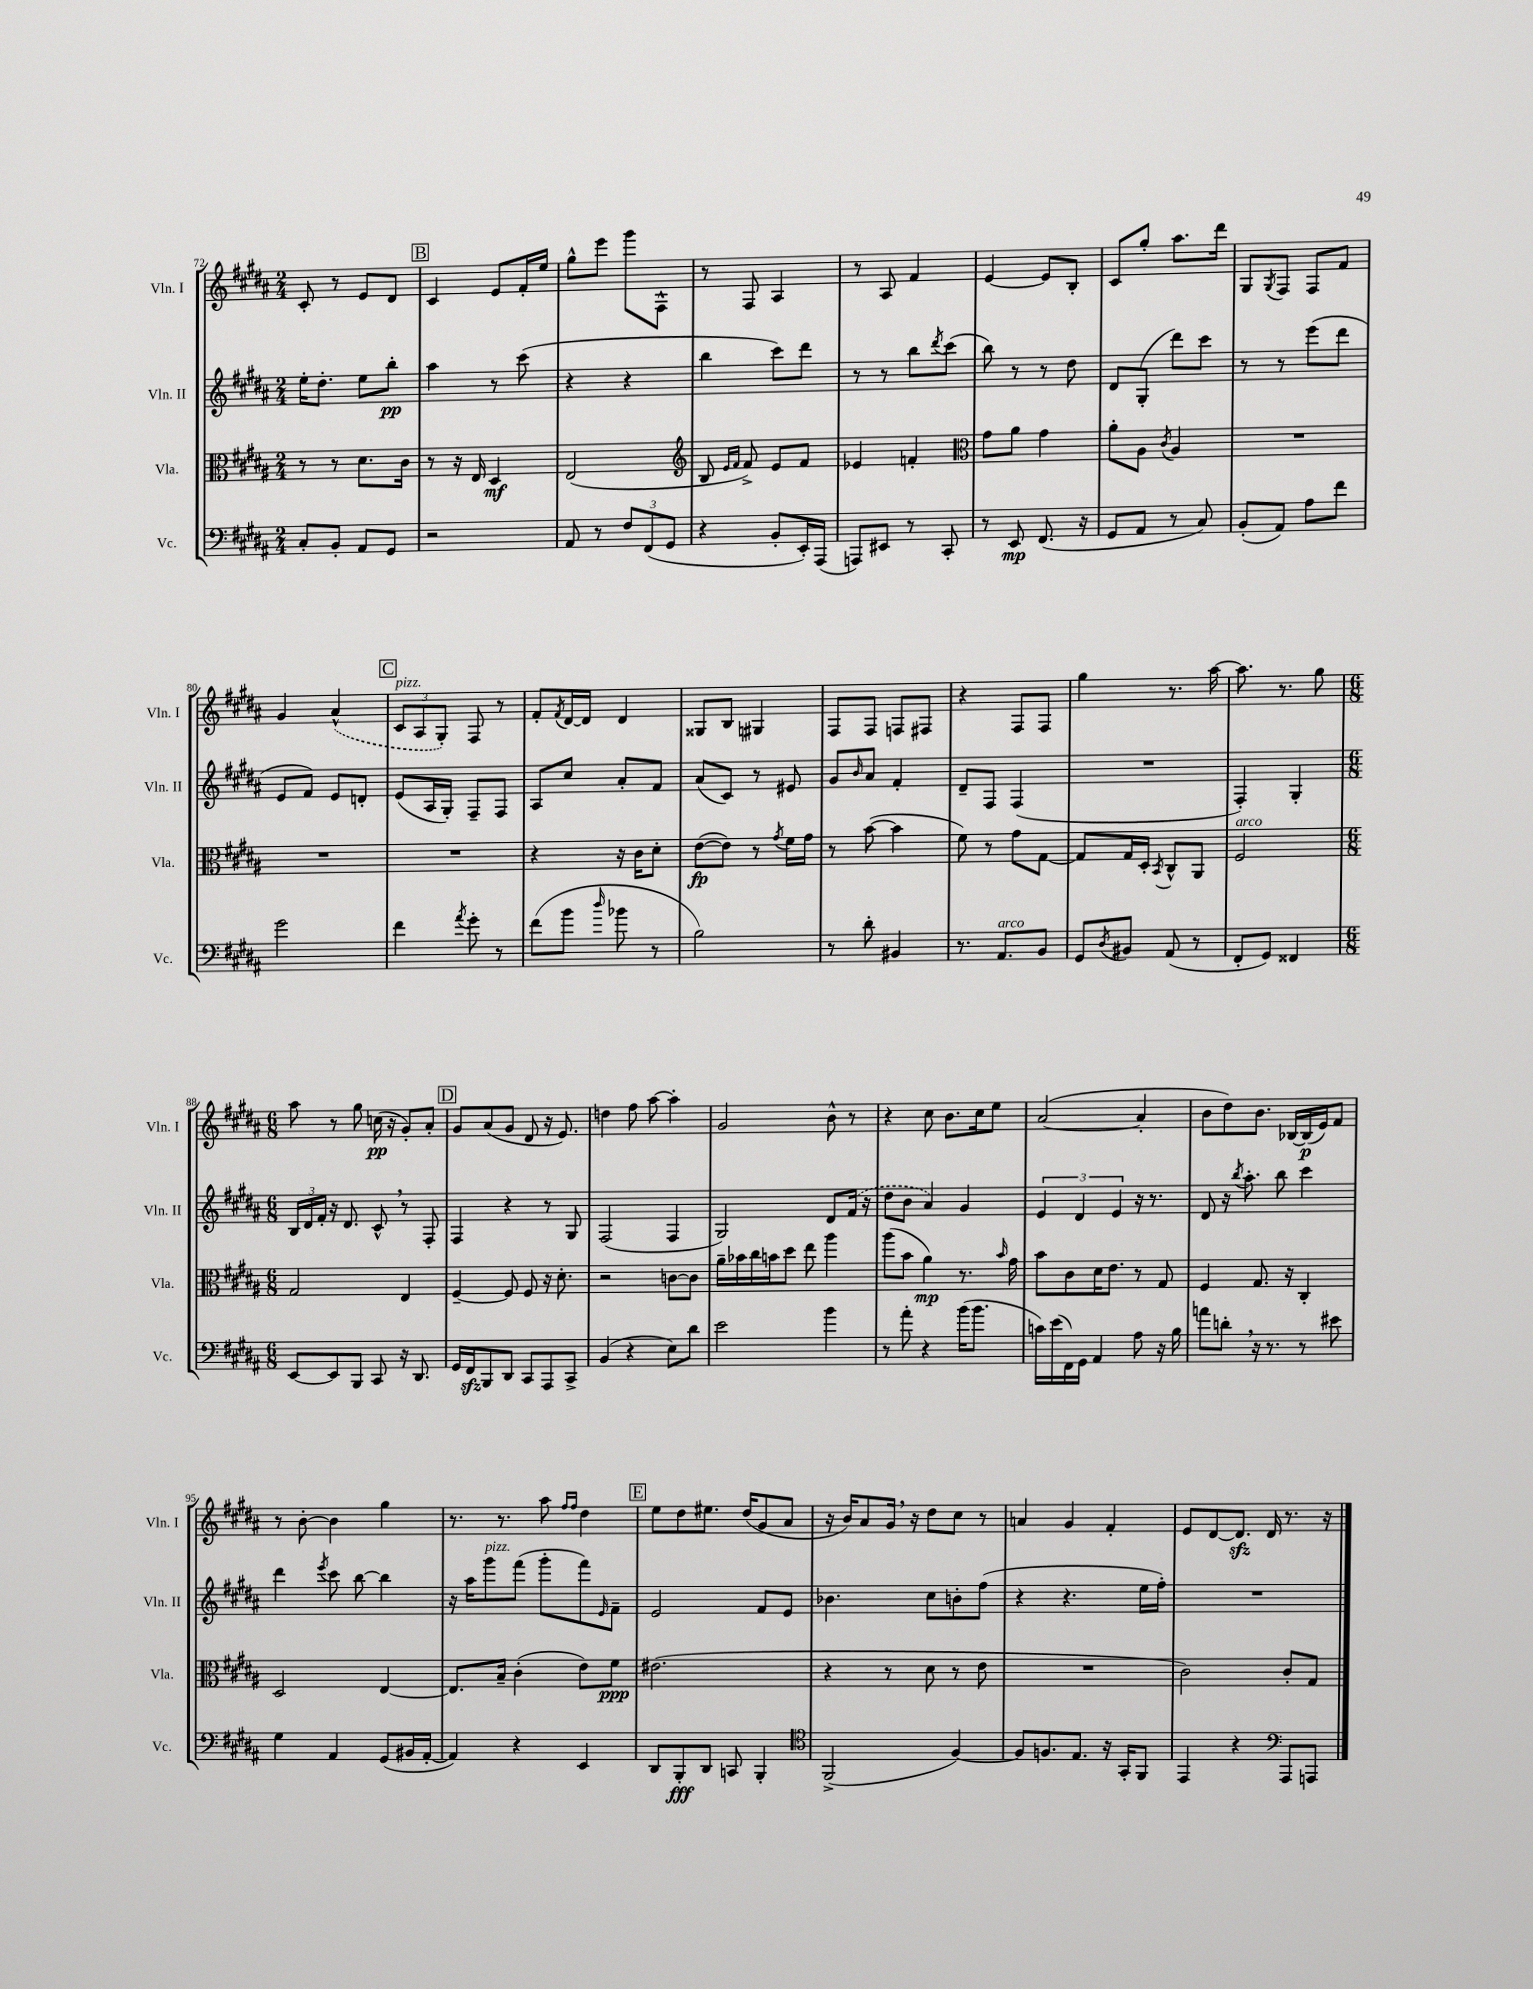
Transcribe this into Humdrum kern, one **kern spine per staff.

**kern	**dynam	**kern	**dynam	**kern	**dynam	**kern	**dynam
*part4	*part4	*part3	*part3	*part2	*part2	*part1	*part1
*staff4	*staff4	*staff3	*staff3	*staff2	*staff2	*staff1	*staff1
*I"Vc.	*	*I"Vla.	*	*I"Vln. II	*	*I"Vln. I	*
*I'Vc.	*	*I'Vla.	*	*I'Vln. II	*	*I'Vln. I	*
*clefF4	*	*clefC3	*	*clefG2	*	*clefG2	*
*k[f#c#g#d#a#]	*	*k[f#c#g#d#a#]	*	*k[f#c#g#d#a#]	*	*k[f#c#g#d#a#]	*
*M2/4	*	*M2/4	*	*M2/4	*	*M2/4	*
=72	=72	=72	=72	=72	=72	=72	=72
8C#'/L	.	8r	.	16ee'\KL	.	8c#'/	.
.	.	.	.	8.dd#'\J	.	.	.
8BB'/J	.	8r	.	.	.	8r	.
8AA#/L	.	8.d#\L	.	8ee\L	.	8e/L	.
8GG#/J	.	.	.	8bb'\J	pp	8d#/J	.
.	.	16c#\Jk	.	.	.	.	.
!!LO:REH:place=s1:t=B
=73	=73	=73	=73	=73	=73	=73	=73
2r	.	8r	.	4aa#\	.	4c#/	.
.	.	16r	.	.	.	.	.
.	.	16E/	.	.	.	.	.
.	.	4D#/	mf	8r	.	8e/L	.
.	.	.	.	(8ccc#\	.	16f#'/L	.
.	.	.	.	.	.	16ee/JJ	.
=74	=74	=74	=74	=74	=74	=74	=74
8AA#/	.	(2E/	.	4r	.	8gg#^^\L	.
8r	.	.	.	.	.	8eee\J	.
12F#/L	.	.	.	4r	.	8ggg#\L	.
(12FF#/	.	.	.	.	.	.	.
.	.	.	.	.	.	8F#^^\J	.
12GG#/J	.	.	.	.	.	.	.
=75	=75	=75	=75	=75	=75	=75	=75
*	*	*clefG2	*	*	*	*	*
4r	.	8B/	.	4bb\	.	8r	.
.	.	16qqe/LL	.	.	.	.	.
.	.	16qqf#/JJ	.	.	.	.	.
.	.	8f#^/)	.	.	.	8F#/	.
8BB'/L	.	8e/L	.	8ccc#\L)	.	4A#/	.
16EE'/L)	.	8f#/J	.	8ddd#\J	.	.	.
(16AAA#/JJ	.	.	.	.	.	.	.
=76	=76	=76	=76	=76	=76	=76	=76
8AAAn/L)	.	4e-X/	.	8r	.	8r	.
8EE#X/J	.	.	.	8r	.	8A#/	.
8r	.	4fn'/	.	8bb\L	.	4f#/	.
.	.	.	.	8qddd#/	.	.	.
8CC#'/	.	.	.	(8ccc#\J	.	.	.
=77	=77	=77	=77	=77	=77	=77	=77
*	*	*clefC3	*	*	*	*	*
8r	.	8g#\L	.	8bb\)	.	[4e/	.
8EE/	mp	8a#\J	.	8r	.	.	.
(8.FF#/	.	4g#\	.	8r	.	8e/L]	.
.	.	.	.	8dd#\	.	8B'/J	.
16r	.	.	.	.	.	.	.
=78	=78	=78	=78	=78	=78	=78	=78
8GG#/L	.	8a#'\L	.	8d#/L	.	8c#/L	.
8AA#/J	.	8A#\J	.	(8G#'/J	.	8gg#'/J	.
.	.	8qc#/	.	.	.	.	.
8r	.	4A#/	.	8ddd#\L)	.	8.aa#\L	.
8C#/)	.	.	.	8ccc#\J	.	.	.
.	.	.	.	.	.	16ddd#\Jk	.
=79	=79	=79	=79	=79	=79	=79	=79
(8BB'/L	.	2r	.	8r	.	8G#/L	.
.	.	.	.	.	.	8qG#/	.
8AA#/J)	.	.	.	8r	.	8F#/J	.
8A#\L	.	.	.	(8eee\L	.	8F#/L	.
8f#\J	.	.	.	8ddd#\J	.	8f#/J	.
!!LO:LB:g=z
=80	=80	=80	=80	=80	=80	=80	=80
2g#\	.	2r	.	8e/L	.	4g#/	.
.	.	.	.	8f#/J)	.	.	.
.	.	.	.	8e/L	.	(4a#^^/	.
.	.	.	.	8dn'/J	.	.	.
!!LO:REH:place=s1:t=C
=81	=81	=81	=81	=81	=81	=81	=81
!	!	!	!	!	!	!LO:TX:a:i:t=pizz.	!
4f#\	.	2r	.	(8e/L	.	12c#/L	.
.	.	.	.	.	.	12A#/	.
.	.	.	.	16A#/L	.	.	.
.	.	.	.	.	.	12G#'/J)	.
.	.	.	.	16G#'/JJ)	.	.	.
8qa#/	.	.	.	.	.	.	.
8g#'\	.	.	.	8F#~/L	.	8F#/	.
8r	.	.	.	8F#/J	.	8r	.
=82	=82	=82	=82	=82	=82	=82	=82
(8f#\L	.	4r	.	8A#/L	.	8f#'/L	.
.	.	.	.	.	.	8qf#/	.
8b\J	.	.	.	8cc#/J	.	[16d#/L	.
.	.	.	.	.	.	16d#/JJ]	.
16qqdd#/	.	.	.	.	.	.	.
8b-X\	.	16r	.	8a#'/L	.	4d#/	.
.	.	16c#\KL	.	.	.	.	.
8r	.	8d#'\J	.	8f#/J	.	.	.
=83	=83	=83	=83	=83	=83	=83	=83
2B\)	.	([8e\L	fp	(8a#/L	.	8G##X/L	.
.	.	8e\J])	.	8c#/J)	.	8B/J	.
.	.	8r	.	8r	.	4G#X/	.
.	.	8qg#/	.	.	.	.	.
.	.	16f#\LL	.	8e#X/	.	.	.
.	.	16g#\JJ	.	.	.	.	.
=84	=84	=84	=84	=84	=84	=84	=84
8r	.	8r	.	8g#/L	.	8F#/L	.
.	.	.	.	16qqb/	.	.	.
8d#'\	.	([8b\	.	8a#/J	.	8F#/J	.
4BB#X/	.	4b\]	.	4f#'/	.	8Fn/L	.
.	.	.	.	.	.	8F#X/J	.
=85	=85	=85	=85	=85	=85	=85	=85
8.r	.	8f#\)	.	8d#~/L	.	4r	.
.	.	8r	.	8F#/J	.	.	.
!LO:TX:a:i:t=arco	!	!	!	!	!	!	!
8.AA#/L	.	.	.	.	.	.	.
.	.	8g#\L	.	(4F#/	.	8F#/L	.
8BB/J	.	[8G#\J	.	.	.	8F#/J	.
=86	=86	=86	=86	=86	=86	=86	=86
8GG#/L	.	8G#/L]	.	2r	.	4gg#\	.
8qD#/	.	.	.	.	.	.	.
8BB#X/J	.	16G#/L	.	.	.	.	.
.	.	16D#'/JJ	.	.	.	.	.
.	.	8qBB/	.	.	.	.	.
(8AA#/	.	8C#^^/L	.	.	.	8.r	.
8r	.	8AA#/J	.	.	.	.	.
.	.	.	.	.	.	[16aa#\	.
=87	=87	=87	=87	=87	=87	=87	=87
!	!	!LO:TX:a:i:t=arco	!	!	!	!	!
8FF#'/L	.	2F#/	.	4F#'/)	.	8.aa#\]	.
8GG#/J)	.	.	.	.	.	.	.
.	.	.	.	.	.	8.r	.
4FF##X/	.	.	.	4G#'/	.	.	.
.	.	.	.	.	.	8gg#\	.
!!LO:LB:g=z
=88	=88	=88	=88	=88	=88	=88	=88
*M6/8	*	*M6/8	*	*M6/8	*	*M6/8	*
[8EE/L	.	2G#/	.	24B/LL	.	8aa#\	.
.	.	.	.	24d#/	.	.	.
.	.	.	.	24f#'/JJ	.	.	.
8EE/]	.	.	.	16r	.	8r	.
.	.	.	.	8.d#/	.	.	.
8BBB/J	.	.	.	.	.	8gg#\	.
8CC#/	.	.	.	8c#^^,/	.	(16ccn\	pp
.	.	.	.	.	.	16r	.
16r	.	4E/	.	8r	.	8g#'/L)	.
8.DD#/	.	.	.	.	.	.	.
.	.	.	.	8F#'/	.	8a#'/J	.
!!LO:REH:place=s1:t=D
=89	=89	=89	=89	=89	=89	=89	=89
16GG#/LL	.	[4F#~/	.	4F#/	.	8g#/L	.
16FF#zz/J	.	.	.	.	.	.	.
8BBB/	.	.	.	.	.	(8a#/	.
8DD#/J	.	8F#/]	.	4r	.	8g#/J	.
8CC#/L	.	8F#/	.	.	.	8d#/	.
8AAA#/	.	16r	.	8r	.	16r	.
.	.	8.d#'\	.	.	.	8.e/)	.
8CC#^/J	.	.	.	8G#/	.	.	.
=90	=90	=90	=90	=90	=90	=90	=90
(4BB/	.	2r	.	(2F#/	.	4ddn\	.
4r	.	.	.	.	.	8ff#\	.
.	.	.	.	.	.	[8aa#\	.
8E\L)	.	[8cn\L	.	4F#/	.	4aa#'\]	.
8d#\J	.	8c\J]	.	.	.	.	.
=91	=91	=91	=91	=91	=91	=91	=91
2e\	.	16a#~\LL	.	2G#/)	.	2g#/	.
.	.	16b-X\	.	.	.	.	.
.	.	16cc#\	.	.	.	.	.
.	.	16bn\J	.	.	.	.	.
.	.	8dd#\J	.	.	.	.	.
.	.	8ee\	.	.	.	.	.
4b\	.	4aa#\	.	8d#/L	.	8b^^\	.
.	.	.	.	(16f#/Jk	.	8r	.
.	.	.	.	16r	.	.	.
=92	=92	=92	=92	=92	=92	=92	=92
8r	.	(8aa#\L	.	8dd#\L	.	4r	.
8a#'\	.	8b\J	.	8b\J	.	.	.
4r	.	4a#\)	mp	4a#/)	.	8cc#\	.
.	.	.	.	.	.	8.b\L	.
(16b\KL	.	8.r	.	4g#/	.	.	.
8.b\J	.	.	.	.	.	16cc#\k	.
.	.	.	.	.	.	8ee\J	.
.	.	16qqb/	.	.	.	.	.
.	.	16g#\	.	.	.	.	.
=93	=93	=93	=93	=93	=93	=93	=93
16cn\LL)	.	8b\L	.	6e/	.	([2a#/	.
(16e\	.	.	.	.	.	.	.
16FF#\)	.	8c#\	.	.	.	.	.
.	.	.	.	6d#/	.	.	.
16GG#\JJ	.	.	.	.	.	.	.
4AA#/	.	16d#\K	.	.	.	.	.
.	.	8.e\J	.	.	.	.	.
.	.	.	.	6e/	.	.	.
8A#\	.	8r	.	16r	.	4a#'/]	.
.	.	.	.	8.r	.	.	.
16r	.	8G#/	.	.	.	.	.
16B\	.	.	.	.	.	.	.
=94	=94	=94	=94	=94	=94	=94	=94
8an\L	.	4F#/	.	8d#/	.	8b\L	.
8dn',\J	.	.	.	16r	.	8dd#\)	.
.	.	.	.	8qbb/	.	.	.
.	.	.	.	8.aa#'\	.	.	.
16r	.	8.G#/	.	.	.	8.b\J	.
8.r	.	.	.	.	.	.	.
.	.	.	.	8bb\	.	.	.
.	.	16r	.	.	.	[16B-X/LL	.
8r	.	4C#'/	.	4ccc#\	.	(16B-/]	p
.	.	.	.	.	.	16e/J)	.
8e#X\	.	.	.	.	.	8f#/J	.
!!LO:LB:g=z
=95	=95	=95	=95	=95	=95	=95	=95
4G#\	.	2D#/	.	4ddd#\	.	8r	.
.	.	.	.	.	.	[8b'\	.
.	.	.	.	8qeee/	.	.	.
4AA#/	.	.	.	8ccc#\	.	4b\]	.
.	.	.	.	[8bb\	.	.	.
(8GG#/L	.	[4E/	.	4bb\]	.	4gg#\	.
16BB#X/L	.	.	.	.	.	.	.
[16AA#'/JJ	.	.	.	.	.	.	.
=96	=96	=96	=96	=96	=96	=96	=96
4AA#/])	.	8.E/L]	.	16r	.	8.r	.
.	.	.	.	16aa#\KL	.	.	.
!	!	!	!	!LO:TX:a:i:t=pizz.	!	!	!
.	.	.	.	8ggg#\	.	.	.
.	.	16B~/Jk	.	.	.	8.r	.
4r	.	(4c#'\	.	(8fff#\J	.	.	.
.	.	.	.	8ggg#'\L	.	8aa#\	.
.	.	.	.	.	.	16qqff#/LL	.
.	.	.	.	.	.	16qqff#/JJ	.
4EE/	.	8e\L)	.	8fff#\)	.	4dd#\	.
.	.	.	.	16qqe/	.	.	.
.	.	8f#\J	ppp	8f#~\J	.	.	.
!!LO:REH:place=s1:t=E
=97	=97	=97	=97	=97	=97	=97	=97
8DD#/L	.	(2.e#X\	.	2e/	.	8ee\L	.
8BBB'/	fff	.	.	.	.	8dd#\	.
8DD#/J	.	.	.	.	.	8.ee#X\J	.
8CCn/	.	.	.	.	.	.	.
.	.	.	.	.	.	(16dd#/KL	.
4BBB'/	.	.	.	8f#/L	.	8g#/	.
.	.	.	.	8e/J	.	8a#/J	.
=98	=98	=98	=98	=98	=98	=98	=98
*clefC4	*	*	*	*	*	*	*
(2FF#^/	.	4r	.	4.b-X\	.	16r	.
.	.	.	.	.	.	16b/KL)	.
.	.	.	.	.	.	8a#/	.
.	.	8r	.	.	.	16g#,/Jk	.
.	.	.	.	.	.	16r	.
.	.	8d#\	.	8cc#\L	.	8dd#\L	.
[4F#/)	.	8r	.	8bn'\	.	8cc#\J	.
.	.	8e\	.	(8ff#\J	.	8r	.
=99	=99	=99	=99	=99	=99	=99	=99
8F#/L]	.	2.r	.	4r	.	4an/	.
8.Fn/	.	.	.	.	.	.	.
.	.	.	.	4.r	.	4g#/	.
8.E/J	.	.	.	.	.	.	.
16r	.	.	.	.	.	4f#'/	.
16GG#'/KL	.	.	.	.	.	.	.
8FF#/J	.	.	.	16ee\LL	.	.	.
.	.	.	.	16ff#'\JJ)	.	.	.
=100	=100	=100	=100	=100	=100	=100	=100
4EE/	.	2c#\)	.	2.r	.	8e/L	.
.	.	.	.	.	.	[8d#/	.
4r	.	.	.	.	.	8.d#zz/J]	.
.	.	.	.	.	.	16d#/	.
*clefF4	*	*	*	*	*	*	*
8AAA#/L	.	8c#'/L	.	.	.	8.r	.
8AAAn/J	.	8G#/J	.	.	.	.	.
.	.	.	.	.	.	16r	.
==	==	==	==	==	==	==	==
*-	*-	*-	*-	*-	*-	*-	*-
